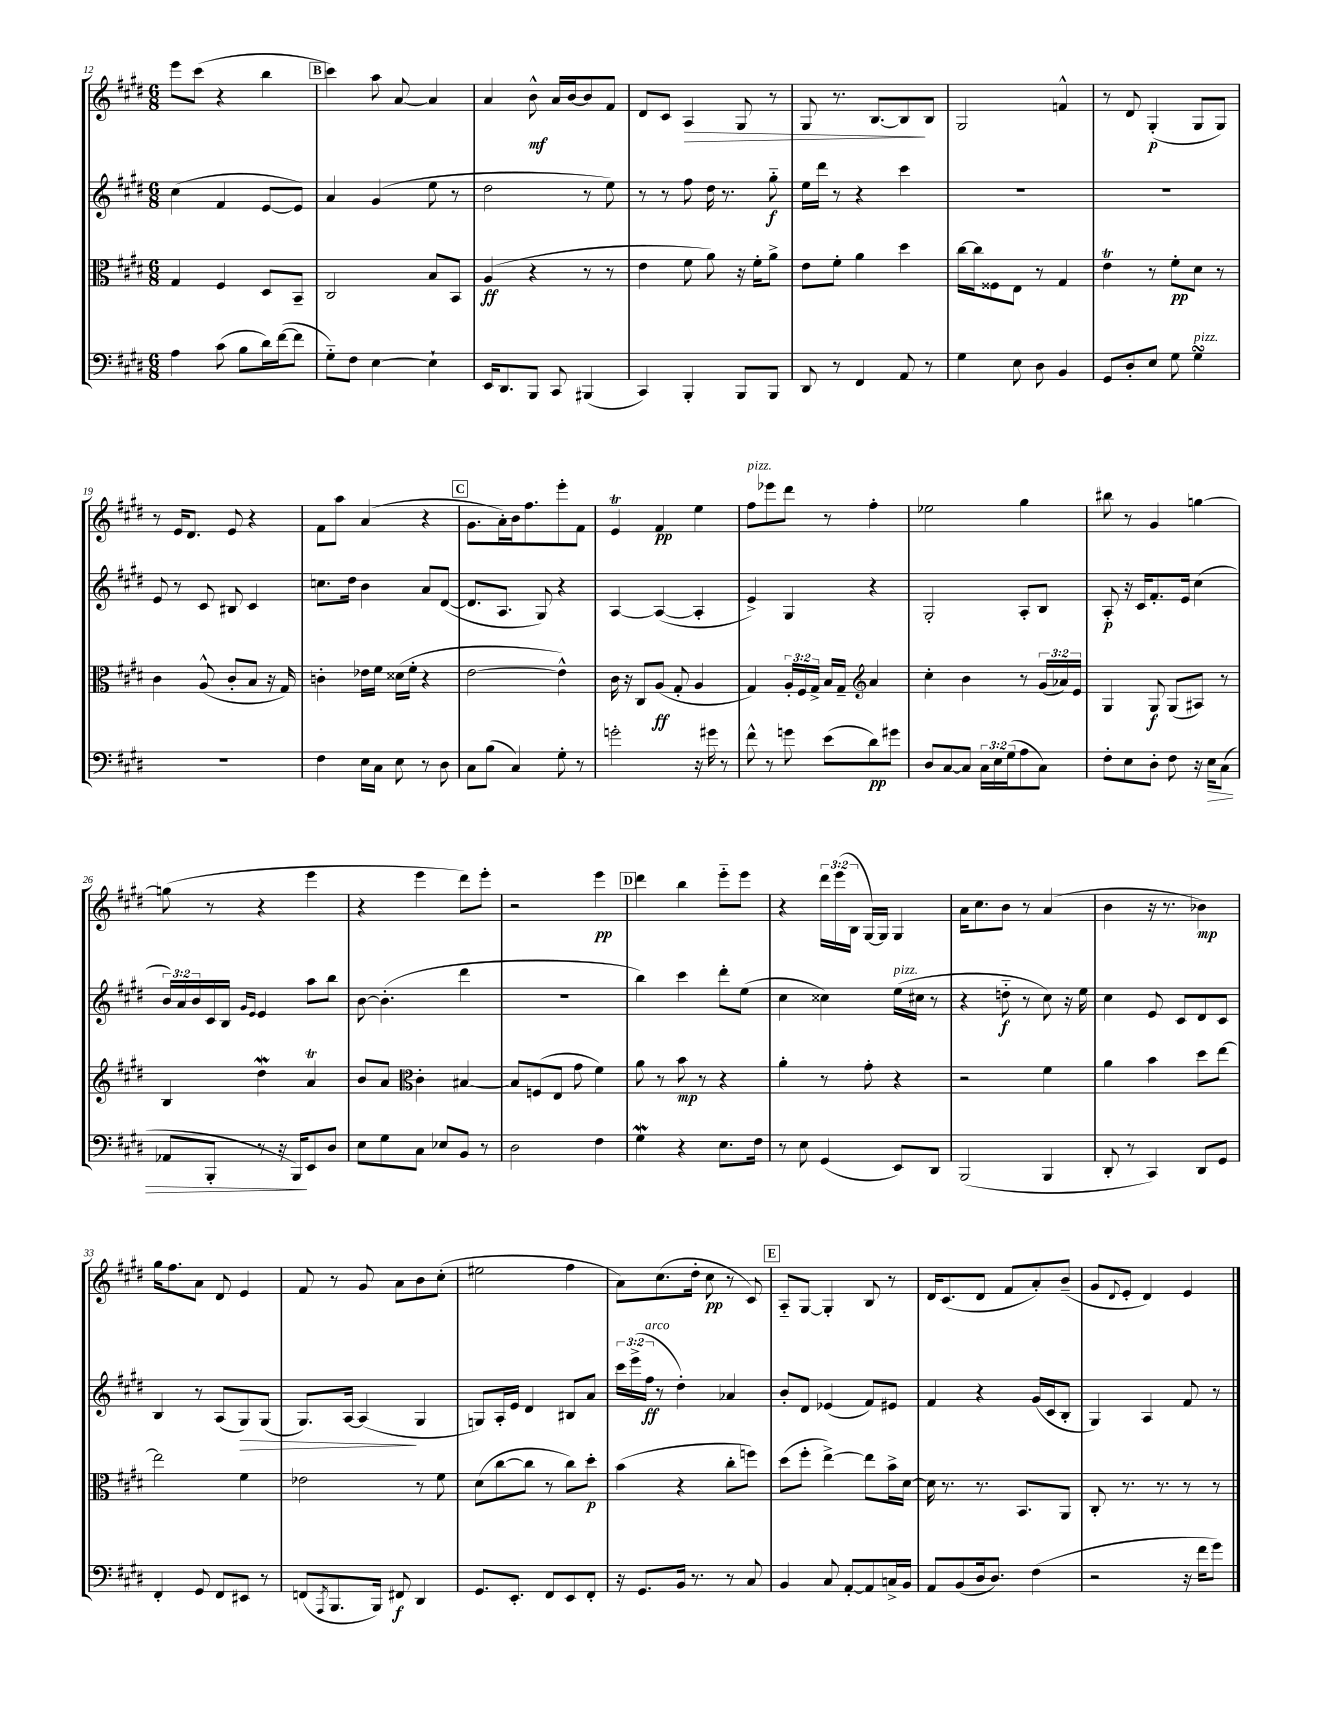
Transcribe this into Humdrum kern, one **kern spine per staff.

**kern	**kern	**kern	**kern
*staff4	*staff3	*staff2	*staff1
*clefF4	*clefC3	*clefG2	*clefG2
*k[f#c#g#d#]	*k[f#c#g#d#]	*k[f#c#g#d#]	*k[f#c#g#d#]
*M6/8	*M6/8	*M6/8	*M6/8
4A	4G#	(4cc#	8eee
.	.	.	(8ccc#
(8c#	4F#	4f#	4r
8B	.	.	.
16d#)	8D#	[8e	4bb
([16f#	.	.	.
8f#]	8BB~	8e])	.
=	=	=	=
8G#'~)	2C#	4a	4ccc#)
8F#	.	.	.
[4E	.	(4g#	8aa
.	.	.	[8a
4E`]	8B	8ee	4a]
.	8BB	8r	.
=	=	=	=
16EE	(4A	2dd#	4a
8.DD#	.	.	.
8BBB	4r	.	8b^^
8CC#	.	.	16a
.	.	.	[16b
(4BBB#	8r	8r	8b]
.	8r	8ee)	8f#
=	=	=	=
4CC#)	4e	8r	8d#
.	.	8r	8c#
4BBB'	8f#	8ff#	4A
.	8a)	16dd#	.
.	.	8.r	.
8BBB	16r	.	8G#
.	16f#'	.	.
8BBB	8a^	8gg#'~	8r
=	=	=	=
8DD#	8e	16ee	8G#
.	.	16ddd#	.
8r	8f#'	8r	8.r
4FF#	4a	4r	.
.	.	.	[8.B
8AA	4dd#	4ccc#	8B]
8r	.	.	8B
=	=	=	=
4G#	[16cc#	2.r	2G#
.	16cc#]	.	.
.	8F##	.	.
8E	8E	.	.
8D#	8r	.	.
4BB	4G#	.	4f^^
=	=	=	=
8GG#	4e	2.r	8r
8D#'	.	.	8d#
8E	8r	.	(4G#'
8G#	8f#'	.	.
4G#	8d#	.	8G#
.	8r	.	8G#)
=	=	=	=
2.r	4c#	8e	8r
.	.	8r	16e
.	.	.	8.d#
.	(8A^^	8c#	.
.	8c#'	8B#	8e
.	8B	4c#	4r
.	16r	.	.
.	16G#)	.	.
=	=	=	=
4F#	4c'	8.cc	8f#
.	.	.	8aa
.	.	16dd#	.
16E	16e-	4b	(4a
16C#	16f#	.	.
8E	(16d##	.	.
.	16f#'	.	.
8r	4r	8a	4r
8D#	.	([8d#	.
=	=	=	=
8C#	[2e	8.d#]	8.g#
(8B	.	.	.
.	.	8.A	16a')
4C#)	.	.	16b
.	.	.	8.ff#
.	.	8G#)	.
8G#'	4e^^])	4r	8eee'
8r	.	.	8f#
=	=	=	=
2g'	16c#	[4A	4e
.	16r	.	.
.	8C#	.	.
.	(8A	(4A_	4f#
.	8G#'	.	.
16r	4A	4A']	4ee
16g#	.	.	.
8r	.	.	.
=	=	=	=
8f#^^	4G#)	4e^)	8ff#
8r	.	.	8eee-
8g	24A'	4G#	8ddd#
.	24F#	.	.
.	24G#^	.	.
(8e	16B	.	8r
.	16G#~	.	.
*	*clefG2	*	*
8d#)	4a	4r	4ff#'
8g#	.	.	.
=	=	=	=
8D#	4cc#'	2G#'	2ee-
[8C#	.	.	.
8C#]	4b	.	.
24C#	.	.	.
24E	.	.	.
(24G#	.	.	.
8A	8r	8A'	4gg#
8C#)	(24g#	8B	.
.	24a-)	.	.
.	24e	.	.
=	=	=	=
8F#'	4G#	8A'	8bb#
8E	.	16r	8r
.	.	16c#	.
8D#'	8G#	8.f#'	4g#
8F#	(8G#	.	.
.	.	16e	.
16r	8A#)	(4cc#	[4gg
16E	.	.	.
(8C#	8r	.	.
=	=	=	=
8AA-	4B	24b)	(8gg]
.	.	24a	.
.	.	24b	.
8BBB'	.	16c#	8r
.	.	16B	.
.	.	16qqg#	.
.	.	16qqe	.
8r	4dd#	4e	4r
16r	.	.	.
16BBB)	.	.	.
8EE	4a	8aa	4eee
8D#	.	8bb	.
=	=	=	=
8E	8b	[8b	4r
8G#	8a	(4.b']	.
*	*clefC3	*	*
8C#	4c#'	.	4eee
8E-	.	.	.
8BB	[4B#	4ddd#	8ddd#)
8r	.	.	8eee'
=	=	=	=
2D#	8B#]	2.r	2r
.	(8F	.	.
.	8E	.	.
.	8g#	.	.
4F#	4f#)	.	4eee
=	=	=	=
4G#	8a	4bb)	4ddd#
.	8r	.	.
4r	8b	4ccc#	4bb
.	8r	.	.
8.E	4r	8ddd#'	8eee'~
.	.	(8ee	8eee
16F#	.	.	.
=	=	=	=
8r	4a'	4cc#	4r
8E	.	.	.
(4GG#	8r	4cc##)	24ddd#
.	.	.	(24eee
.	.	.	24B
.	8g#'	.	[16G#)
.	.	.	16G#]
8EE)	4r	(16ee	4G#
.	.	16cc#	.
8DD#	.	8r	.
=	=	=	=
(2BBB	2r	4r	16a
.	.	.	8.cc#
.	.	8dd'~	8b
.	.	8r	8r
4BBB	4f#	8cc#)	(4a
.	.	16r	.
.	.	16ee	.
=	=	=	=
8DD#'	4a	4cc#	4b
8r	.	.	.
4CC#)	4b	8e	16r
.	.	.	8.r
.	.	8c#	.
8DD#	8dd#	8d#	4b-)
8GG#	[8ee	8c#	.
=	=	=	=
4FF#'	2ee]	4B	16gg#
.	.	.	8.ff#
8GG#	.	8r	8a
8FF#	.	(8A	8d#
8EE#	4f#	8G#)	4e
8r	.	(8G#	.
=	=	=	=
(8FF	2e-	8.G#)	8f#
8qAAA	.	.	.
8.BBB	.	.	8r
.	.	[16A	.
.	.	(4A]	8g#
16BBB)	.	.	.
8FF#	.	.	8a
4DD#	8r	4G#	8b
.	8f#	.	(8cc#'
=	=	=	=
8.GG#	(8d#	8G)	2ee#
.	[8cc#	16A'	.
8.EE'	.	16e	.
.	8cc#]	4d#	.
8FF#	8r	.	.
8EE	8cc#)	8B#	4ff#
8FF#'	8dd#'	8a	.
=	=	=	=
16r	(4b	24ccc#	8a)
.	.	(24eee^	.
8.GG#	.	.	.
.	.	24ff#	.
.	.	8r	(8.cc#
16BB	4r	4dd#')	.
8.r	.	.	16dd#'
.	.	.	8cc#
8r	8cc#'	4a-	8r
8C#	8ff)	.	8c#)
=	=	=	=
4BB	(8dd#	8b'	8A'~
.	8ff#'	8d#	[8G#
8C#	[4ee^)	(4e-	4G#']
[8AA'	.	.	.
8AA]	8ee]	8f#)	8B
16C^	16b^	8e#	8r
16BB	[16d#	.	.
=	=	=	=
8AA	16d#]	4f#	16d#
.	8.r	.	(8.c#
(8BB	.	.	.
16D#	8.r	4r	8d#
8.D#)	.	.	.
.	.	.	8f#
.	8.BB	.	.
(4F#	.	(16g#	8a')
.	.	16c#	.
.	8AA	8B'	(8b~
=	=	=	=
2r	8C#'	4G#)	8g#
.	.	.	8qqd#
.	8.r	.	8e'
.	.	4A	4d#)
.	8.r	.	.
16r	8r	8f#	4e
16f#	.	.	.
8g#)	8r	8r	.
==	==	==	==
*-	*-	*-	*-
